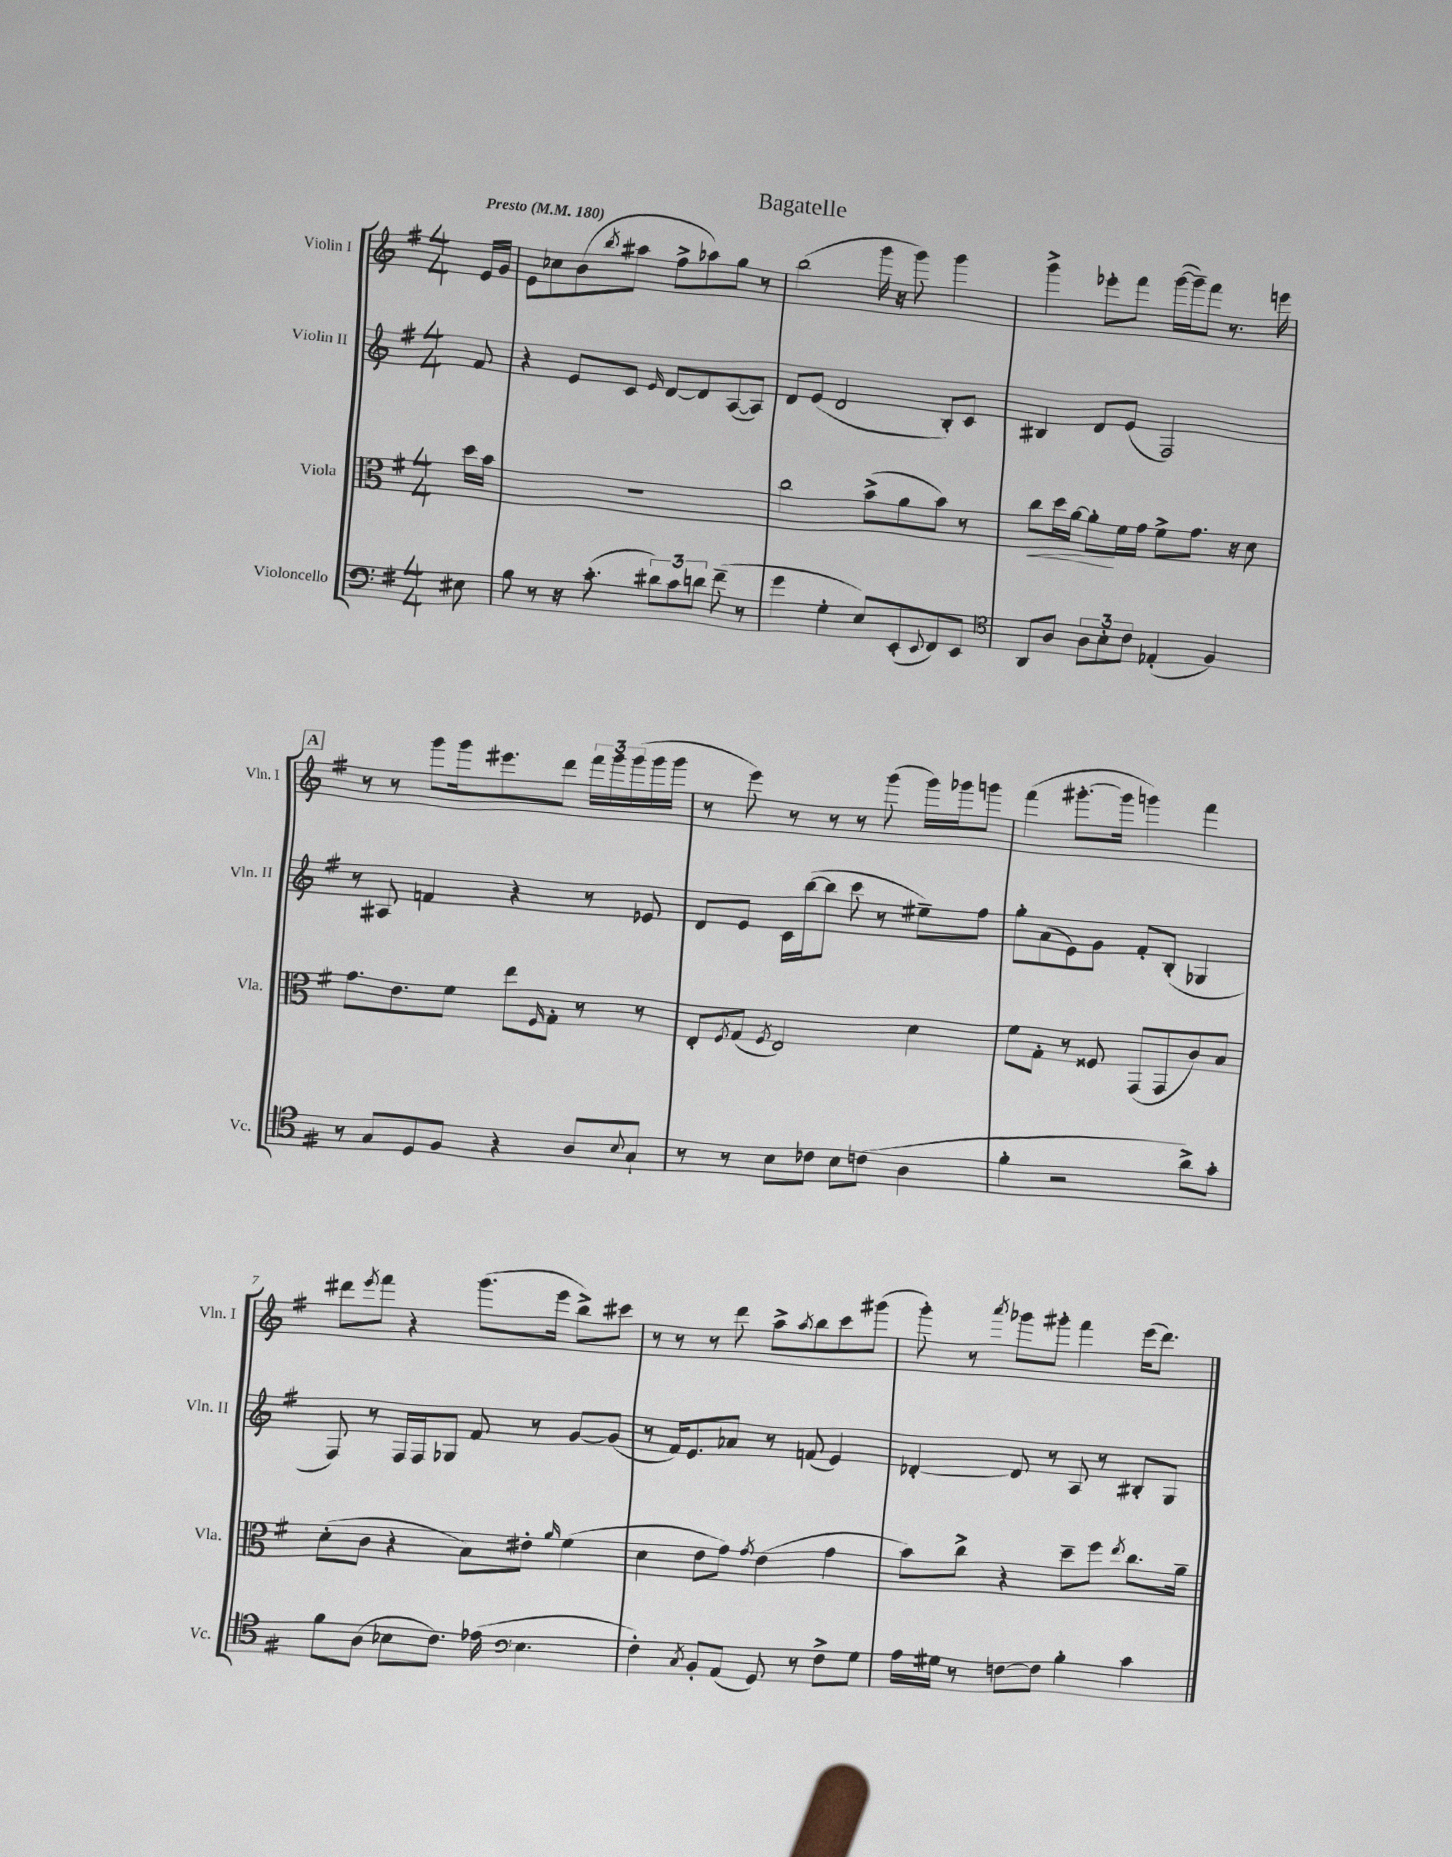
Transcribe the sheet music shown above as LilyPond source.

\header { title = "Bagatelle" }
<<
\new StaffGroup <<
\new Staff = "s0" \with { instrumentName = "Violin I" shortInstrumentName = "Vln. I" } {
    \clef treble \key g \major \numericTimeSignature \time 4/4 \partial 8 \tempo "Presto" 4 = 180
    e'16 g'16 |
    e'8 ces''8 b'8( \acciaccatura { b''8 } ais''8 fis''8-> aes''8) g''8 r8 |
    b''2( g'''16 r16 g'''8) g'''4 |
    g'''4-> ees'''8-. fis'''8 g'''16~( g'''16--) fis'''8 r8. e'''16 |
    \mark \markup { \box "A" } r8 r8 g'''8 g'''16 eis'''8. d'''8 \tuplet 3/2 { fis'''16 g'''16 g'''16( } g'''16 g'''16 |
    r8 e'''8) r8 r8 r8 g'''8( g'''16) ges'''16 g'''8 |
    fis'''4( gis'''8.~-. gis'''16 g'''4) fis'''4 |
    dis'''8 \acciaccatura { e'''8 } fis'''8 r4 g'''8.( e'''16 b''8->) cis'''8 |
    r8 r8 r8 d'''8 a''8-> \acciaccatura { a''8 } b''8 c'''8 gis'''8( |
    g'''8-.) r8 \acciaccatura { a'''8 } ges'''8 gis'''8-. fis'''4 e'''16( d'''8.) \bar "|." |
}
\new Staff = "s1" \with { instrumentName = "Violin II" shortInstrumentName = "Vln. II" } {
    \clef treble \key g \major \numericTimeSignature \time 4/4 \partial 8
    fis'8 |
    r4 e'8 c'8 \grace { e'16 } d'8~ d'8 a8~( a8) |
    d'8 e'8( d'2 b8-.) c'8 |
    bis4 d'8 e'8( fis2) |
    \mark \markup { \box "A" } r8 ais8 f'4 r4 r8 ees'8 |
    d'8 e'8 c'16 b''16~( b''8 c'''8 r8 eis''8--) fis''8 |
    g''8-. a'8( e'8) g'8 fis'8-. b8-.( ges4 |
    fis8) r8 fis16 fis16 ges8 fis'8 r8 g'8~ g'8( |
    r8 fis'16) e'8. aes'8 r8 f'8( e'4) |
    des'4~-. des'8 r8 a8 r8 bis8-. g8 \bar "|." |
}
\new Staff = "s2" \with { instrumentName = "Viola" shortInstrumentName = "Vla." } {
    \clef alto \key g \major \numericTimeSignature \time 4/4 \partial 8
    d''16 b'16 |
    R1 |
    c''2 b'8->( a'8 b'8) r8 |
    c''8\< d''16 a'16~ a'8-.\! fis'16 g'16 fis'8-> g'8. r16 d'8 |
    \mark \markup { \box "A" } g'8. e'8. fis'8 e''8 \grace { fis16 } g8-. r8 r8 |
    e8-. \acciaccatura { fis8 } g8( \acciaccatura { fis8 } e2) d'4 |
    fis'8 g8-. r8 fisis8 g,8( g,8 c'8) b8 |
    d'8-.( c'8 r4 b8) eis'8-. \grace { a'16 } fis'4( |
    d'4 e'8 g'8) \acciaccatura { g'8 } e'4( g'4 |
    b'8) c''8-> r4 d''8-- fis''8 \acciaccatura { e''8 } c''8. a'16-- \bar "|." |
}
\new Staff = "s3" \with { instrumentName = "Violoncello" shortInstrumentName = "Vc." } {
    \clef bass \key g \major \numericTimeSignature \time 4/4 \partial 8
    eis8 |
    b8 r8 r16 c'8.-.( \tuplet 3/2 { dis'8) c'8 d'8 } fis'8--( r8 |
    g'4 g4-. e8) e,8-.( \appoggiatura { e,8 } fis,8) e,8 |
    \clef tenor a,8 a8 \tuplet 3/2 { a8 b8-. c'8 } ees4-.( fis4) |
    \mark \markup { \box "A" } r8 g8 d8 fis8 r4 a8 \appoggiatura { b8 } g8-! |
    r8 r8 b8 ces'8 b8 c'8( a4 |
    fis'4-. r2 a'8->) g'8-. |
    fis'8 a8( bes8 c'8.) ees'16( \clef bass e4. |
    fis4-.) \acciaccatura { c8 } b,8-. a,8( g,8) r8 fis8-> g8 |
    a16 gis16 r8 f8~ f8 b4-. c'4 \bar "|." |
}
>>
>>
